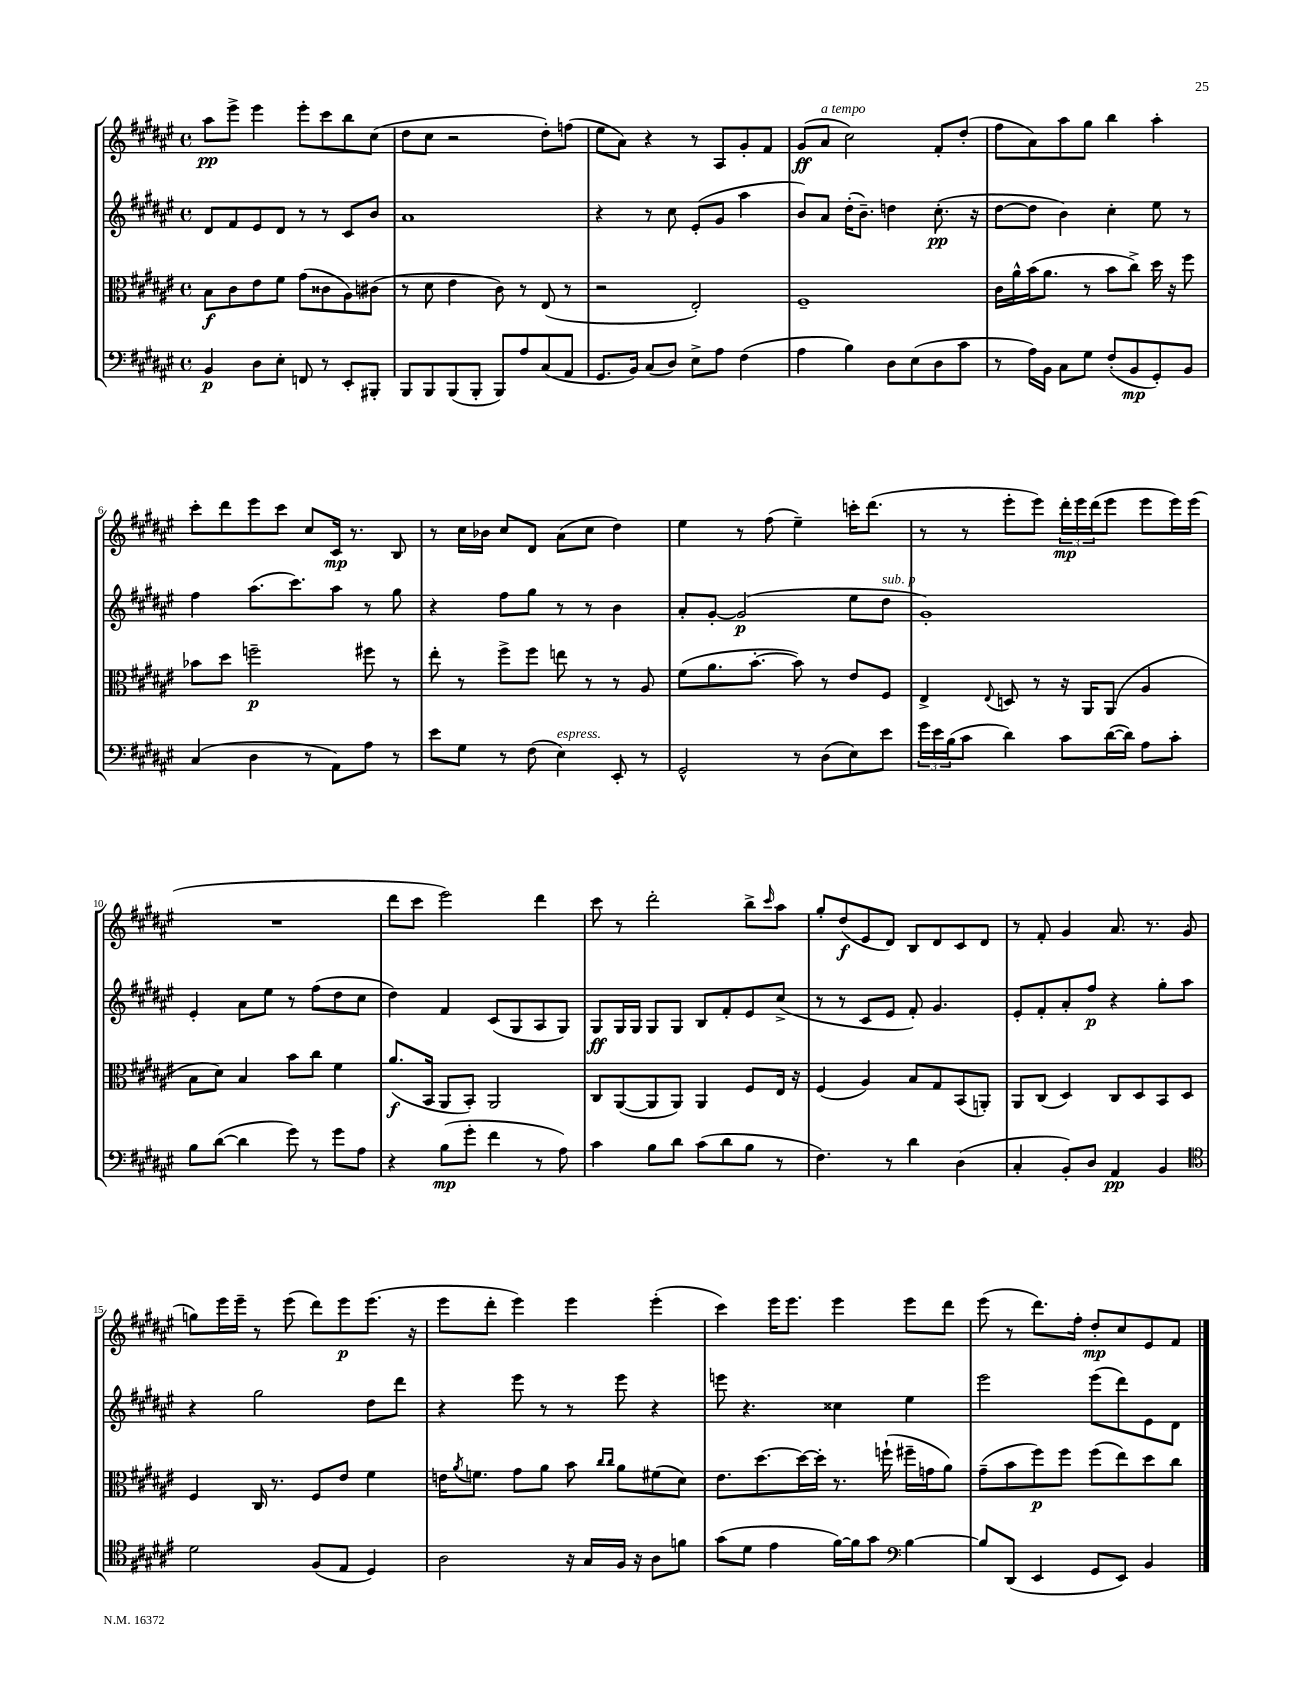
<<
\new StaffGroup <<
\new Staff = "s0" {
    \clef treble \key fis \major \defaultTimeSignature \time 4/4
    ais''8\pp eis'''8-> eis'''4 eis'''8-. cis'''8 b''8 cis''8( |
    dis''8 cis''8 r2 dis''8-.) f''8( |
    eis''8 ais'8) r4 r8 ais8 gis'8-. fis'8 |
    gis'8\ff( ais'8^\markup { \italic "a tempo" } cis''2) fis'8-. dis''8-.( |
    fis''8 ais'8) ais''8 gis''8 b''4 ais''4-. |
    cis'''8-. dis'''8 eis'''8 cis'''8 cis''8 cis'16\mp r8. b8 |
    r8 cis''16 bes'16 cis''8 dis'8 ais'8( cis''8 dis''4) |
    eis''4 r8 fis''8( eis''4--) c'''16-. dis'''8.( |
    r8 r8 eis'''8-. eis'''8) \tuplet 3/2 { dis'''16-.\mp eis'''16 dis'''16( } eis'''8 eis'''8 eis'''16) eis'''16( |
    R1 |
    dis'''8 cis'''8 eis'''2) dis'''4 |
    cis'''8 r8 dis'''2-. b''8-> \grace { cis'''16 } ais''8 |
    gis''8-. dis''8\f( eis'8 dis'8) b8 dis'8 cis'8 dis'8 |
    r8 fis'8-. gis'4 ais'8. r8. gis'8( |
    g''8) eis'''16 eis'''16-- r8 eis'''8( dis'''8) eis'''8\p eis'''8.( r16 |
    eis'''8 dis'''8-. eis'''4) eis'''4 eis'''4-.( |
    cis'''4) eis'''16 eis'''8. eis'''4 eis'''8 dis'''8 |
    eis'''8( r8 dis'''8.) fis''16-. dis''8-.\mp cis''8 eis'8 fis'8 \bar "|." |
}
\new Staff = "s1" {
    \clef treble \key fis \major \defaultTimeSignature \time 4/4
    dis'8 fis'8 eis'8 dis'8 r8 r8 cis'8 b'8 |
    ais'1 |
    r4 r8 cis''8 eis'8-.( gis'8 ais''4 |
    b'8) ais'8 dis''16-.( b'8.--) d''4 cis''8.-.\pp( r16 |
    dis''8~ dis''8 b'4) cis''4-. eis''8 r8 |
    fis''4 ais''8.( cis'''8.) ais''8 r8 gis''8 |
    r4 fis''8 gis''8 r8 r8 b'4 |
    ais'8-. gis'8~-. gis'2\p( eis''8 dis''8^\markup { \italic "sub. p" } |
    gis'1-.) |
    eis'4-. ais'8 eis''8 r8 fis''8( dis''8 cis''8 |
    dis''4) fis'4 cis'8( gis8 ais8 gis8) |
    gis8\ff gis16 gis16 gis8 gis8 b8 fis'8-. eis'8 cis''8->( |
    r8 r8 cis'8 eis'8 fis'8-.) gis'4. |
    eis'8-. fis'8-. ais'8-. fis''8\p r4 gis''8-. ais''8 |
    r4 gis''2 dis''8 dis'''8 |
    r4 eis'''8 r8 r8 eis'''8 r4 |
    e'''8 r4. cisis''4 eis''4 |
    eis'''2 eis'''8( dis'''8) eis'8 dis'8 \bar "|." |
}
\new Staff = "s2" {
    \clef alto \key fis \major \defaultTimeSignature \time 4/4
    b8\f cis'8 eis'8 fis'8 gis'8( cisis'8 ais8) cis'8( |
    r8 dis'8 eis'4 cis'8) r8 eis8( r8 |
    r2 eis2-.) |
    fis1-- |
    cis'16 ais'16-^ b'16( ais'8. r8 b'8 cis''8->) dis''16 r16 fis''8 |
    bes'8 dis''8 f''2--\p fis''8 r8 |
    eis''8-. r8 fis''8-> fis''8 e''8 r8 r8 ais8 |
    fis'8( ais'8. b'8.~-. b'8) r8 eis'8 fis8 |
    eis4-> \appoggiatura { eis8 } d8 r8 r16 ais,16 ais,8( ais4 |
    b8 dis'8) b4 b'8 cis''8 fis'4 |
    ais'8.\f( b,16 ais,8 b,8-.) ais,2 |
    cis8 ais,8~( ais,8 ais,8) ais,4 fis8 eis16 r16 |
    fis4( ais4) b8 gis8 b,8( a,8-.) |
    ais,8 cis8( dis4) cis8 dis8 b,8 dis8 |
    fis4 cis16 r8. fis8 eis'8 fis'4 |
    e'16 \acciaccatura { ais'8 } f'8. gis'8 ais'8 b'8 \grace { cis''16 cis''16 } ais'8 fis'8( dis'8) |
    eis'8. dis''8.~ dis''16~ dis''16-. r8. f''16-!( fis''16-- g'16 ais'8) |
    gis'8--( b'8 fis''8\p) fis''8 fis''8( eis''8) dis''8 cis''8 \bar "|." |
}
\new Staff = "s3" {
    \clef bass \key fis \major \defaultTimeSignature \time 4/4
    b,4\p dis8 eis8-. f,8 r8 eis,8-. bis,,8-. |
    b,,8 b,,8 b,,8( b,,8-. b,,8) ais8 cis8( ais,8 |
    gis,8. b,16) cis8( dis8) eis8-> ais8 fis4( |
    ais4 b4) dis8 eis8( dis8 cis'8 |
    r8 ais16) b,16 cis8 gis8 fis8-.( b,8\mp gis,8-.) b,8 |
    cis4( dis4 r8 ais,8) ais8 r8 |
    eis'8 gis8 r8 fis8( eis4^\markup { \italic "espress." }) eis,8-. r8 |
    gis,2-^ r8 dis8( eis8) eis'8 |
    \tuplet 3/2 { gis'16 eis'16 b16( } cis'8 dis'4) cis'8 dis'16~( dis'16) ais8 cis'8-. |
    b8 dis'8~( dis'4 gis'8) r8 gis'8 ais8 |
    r4 b8\mp( gis'8-. fis'4 r8 ais8) |
    cis'4 b8 dis'8 cis'8( dis'8 b8 r8 |
    fis4.) r8 dis'4 dis4( |
    cis4-. b,8-.) dis8 ais,4\pp b,4 |
    \clef tenor dis'2 fis8( eis8 dis4) |
    ais2 r16 gis16 fis16 r16 ais8 f'8 |
    gis'8( dis'8 eis'4 fis'16~) fis'16 gis'8 \clef bass b4~ |
    b8 dis,8( eis,4 gis,8 eis,8) b,4 \bar "|." |
}
>>
>>
